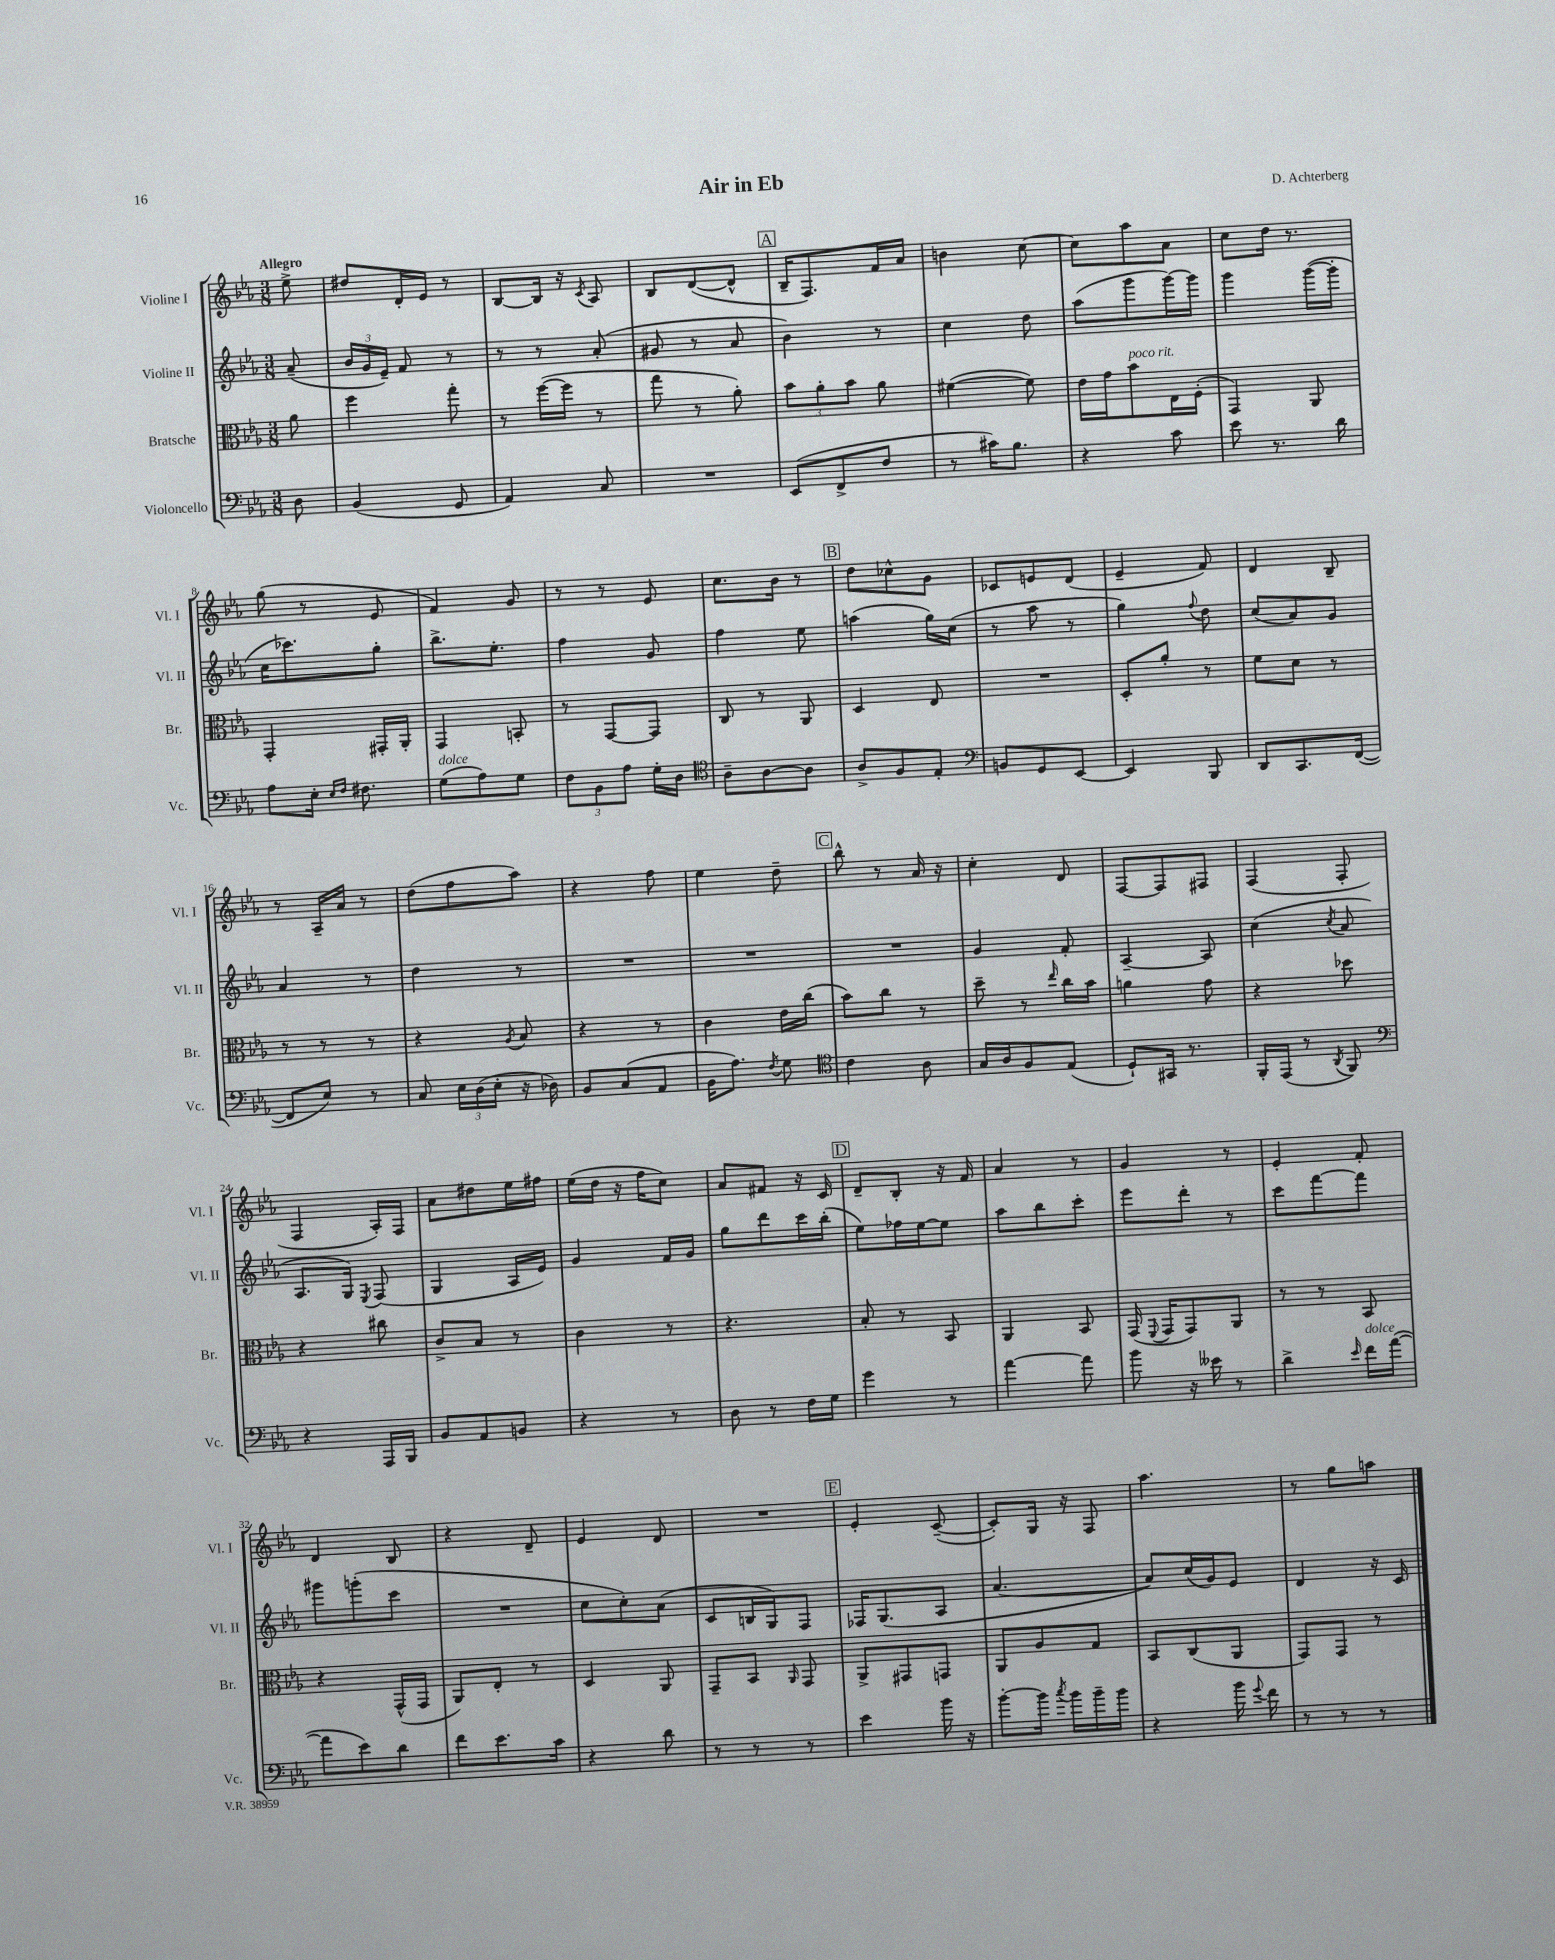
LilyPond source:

\header { title = "Air in Eb" composer = "D. Achterberg" }
<<
\new StaffGroup <<
\new Staff = "s0" \with { instrumentName = "Violine I" shortInstrumentName = "Vl. I" } {
    \clef treble \key ees \major \numericTimeSignature \time 3/8 \partial 8 \tempo "Allegro"
    \autoBeamOff ees''8-> |
    dis''8[ d'16-. ees'16] r8 |
    bes8[~ bes16] r16 \acciaccatura { c'8 } aes8 |
    bes8[ d'8~( d'8]-^ |
    \mark \markup { \box "A" } bes16[-- f8.) f'16 aes'16] |
    b'4 c''8~ |
    c''8[ aes''8 aes'8] |
    c''8[ d''16] r8. |
    g''8( r8 ees'8 |
    f'4) g'8 |
    r8 r8 ees'8 |
    c''8.[ bes'16] r8 |
    \mark \markup { \box "B" } d''8[ ces''8-^ g'8] |
    ces'8[ e'8 d'8]( |
    ees'4-- f'8) |
    d'4 bes8-- |
    r8 aes16[-- aes'16] r8 |
    d''8[( f''8 aes''8]) |
    r4 f''8 |
    ees''4 d''8-- |
    \mark \markup { \box "C" } bes''8-^ r8 aes'16 r16 |
    c''4-. d'8 |
    f8[~ f8 fis8] |
    f4( f8-. |
    f4 aes16[-.) f16] |
    aes'8[ dis''8 ees''16 fis''16] |
    ees''16[( d''16] r16 f''16[ c''8]) |
    aes'8[ fis'8] r16 c'16 |
    \mark \markup { \box "D" } d'8[-- bes8]-. r16 f'16 |
    aes'4 r8 |
    g'4 r8 |
    ees'4-. f'8-. |
    d'4 bes8 |
    r4 d'8-- |
    ees'4 d'8 |
    R4. |
    \mark \markup { \box "E" } ees'4-. c'8~--( |
    c'8[-.) g16] r16 f8 |
    aes''4. |
    r8 g''8[ a''8] \bar "|." |
}
\new Staff = "s1" \with { instrumentName = "Violine II" shortInstrumentName = "Vl. II" } {
    \clef treble \key ees \major \numericTimeSignature \time 3/8 \partial 8
    \autoBeamOff aes'8--( |
    \tuplet 3/2 { bes'16[ g'16 ees'16]--) } f'8 r8 |
    r8 r8 aes'8-.( |
    gis'8 r8 aes'8 |
    \mark \markup { \box "A" } bes'4) r8 |
    c''4 d''8 |
    aes''8[( g'''8 g'''16~) g'''16] |
    g'''4 g'''16[~( g'''16]-. |
    c''16[ ces'''8.) g''8]-. |
    bes''8.[-> ees''8.]-. |
    f''4 g'8 |
    f''4 ees''8 |
    \mark \markup { \box "B" } a''4( g''16[) c''16]( |
    r8 aes''8 r8 |
    g''4) \appoggiatura { f''8 } d''8 |
    c''8[( aes'8) g'8] |
    aes'4 r8 |
    d''4 r8 |
    R4. |
    R4. |
    \mark \markup { \box "C" } R4. |
    g'4 f'8-. |
    aes4~-- aes8 |
    c''4( \acciaccatura { c''8 } aes'8 |
    aes8.[ g16]) \acciaccatura { ees8 } f8( |
    g4 aes16[ ees'16]) |
    g'4 f'16[ g'16] |
    g''8[ d'''8 c'''16 bes''16]-.( |
    \mark \markup { \box "D" } ees''8[) fes''16 ees''16~ ees''8] |
    aes''8[ bes''8 c'''8]-. |
    ees'''8[ d'''8]-. r8 |
    c'''8[ f'''8~ f'''8] |
    gis'''8[ g'''8-.( c'''8] |
    R4. |
    c''8[ c''8-.) aes'8]( |
    c'8[ b16 g16) f8] |
    \mark \markup { \box "E" } fes16[ g8.( aes8] |
    aes'4.~ |
    aes'8[) c''16( g'16) ees'8] |
    d'4 r16 c'16 \bar "|." |
}
\new Staff = "s2" \with { instrumentName = "Bratsche" shortInstrumentName = "Br." } {
    \clef alto \key ees \major \numericTimeSignature \time 3/8 \partial 8
    \autoBeamOff aes'8 |
    f''4 g''8-. |
    r8 f''16[~( f''16] r8 |
    g''8 r8 aes'8-.) |
    \mark \markup { \box "A" } \tuplet 3/2 { bes'8[ aes'8-. bes'8] } aes'8 |
    fis'4~( fis'8) |
    ees'16[ g'16 bes'8^\markup { \italic "poco rit." } ees16 f16]-.( |
    g,4) aes,8 |
    g,4-. gis,16[-. aes,16]-. |
    g,4 b,8-. |
    r8 g,8[~ g,8] |
    c8 r8 aes,8 |
    \mark \markup { \box "B" } d4 ees8 |
    R4. |
    d8[-. aes'8]-. r8 |
    f'8[ d'8] r8 |
    r8 r8 r8 |
    r4 \acciaccatura { aes8 } bes8 |
    r4 r8 |
    c'4 ees'16[ c''16]( |
    \mark \markup { \box "C" } bes'8[) c''8] r8 |
    d''8-- r8 \grace { ees''16 } c''16[ bes'16] |
    a'4 g'8 |
    r4 des''8 |
    r4 cis''8 |
    c'8[-> bes8] r8 |
    c'4 r8 |
    r4. |
    \mark \markup { \box "D" } bes8-. r8 bes,8 |
    aes,4 bes,8 |
    g,16( \appoggiatura { f,8 } g,16[ g,8) aes,8] |
    r8 r8 bes,8 |
    r4 g,16[-^( g,16] |
    aes,8[) ees8]-. r8 |
    d4 aes,8 |
    g,8[-- bes,8] \grace { aes,16 } g,8 |
    \mark \markup { \box "E" } aes,8[-> gis,8 g,8] |
    aes,8[ aes8 g8] |
    bes,8[ c8( aes,8] |
    g,8[) g,8] r8 \bar "|." |
}
\new Staff = "s3" \with { instrumentName = "Violoncello" shortInstrumentName = "Vc." } {
    \clef bass \key ees \major \numericTimeSignature \time 3/8 \partial 8
    \autoBeamOff d8 |
    bes,4( g,8 |
    aes,4) c8 |
    R4. |
    \mark \markup { \box "A" } ees,8[( f,8-> f8] |
    r8 cis'16[) bes8.] |
    r4 c'8 |
    ees'8 r8. d'16 |
    aes8[ ees16]-. \grace { ees16[ f16] } fis8. |
    g8[^\markup { \italic "dolce" }( aes8) g8] |
    \tuplet 3/2 { f8[ bes,8 aes8] } g16[-. d16] |
    \clef tenor aes8[-- aes8~ aes8] |
    \mark \markup { \box "B" } aes8[-> f8 ees8]-. |
    \clef bass b,8[ g,8 ees,8]~ |
    ees,4 bes,,8 |
    d,8[ c,8. f,16]~( |
    f,8[ ees8]) r8 |
    c8 \tuplet 3/2 { ees16[ d16( ees16]-. } r16 des16) |
    bes,8[ c8( aes,8] |
    bes,16[ aes8.]) \acciaccatura { f8 } g8 |
    \mark \markup { \box "C" } \clef tenor c'4 aes8 |
    g16[ aes16 f8 ees8]( |
    d8[-!) gis,16] r8. |
    f,16[-. ees,16]( r8 \acciaccatura { aes,8 } f,8) |
    \clef bass r4 aes,,16[ bes,,16] |
    bes,8[ aes,8 b,8] |
    r4 r8 |
    d8 r8 f16[ g16] |
    \mark \markup { \box "D" } g'4 r8 |
    aes'4~ aes'8 |
    bes'8 r16 eeses'16 r8 |
    d'4-> \grace { ees'16 } f'16[^\markup { \italic "dolce" } aes'16]~( |
    aes'8[ ees'8) d'8] |
    f'8[ ees'8. c'16] |
    r4 d'8 |
    r8 r8 r8 |
    \mark \markup { \box "E" } ees'4 bes'16 r16 |
    bes'8[~-. bes'16] \acciaccatura { c''8 } bes'16[ bes'16-- bes'16] |
    r4 bes'16 \appoggiatura { g'8 } f'16 |
    r8 r8 r8 \bar "|." |
}
>>
>>
